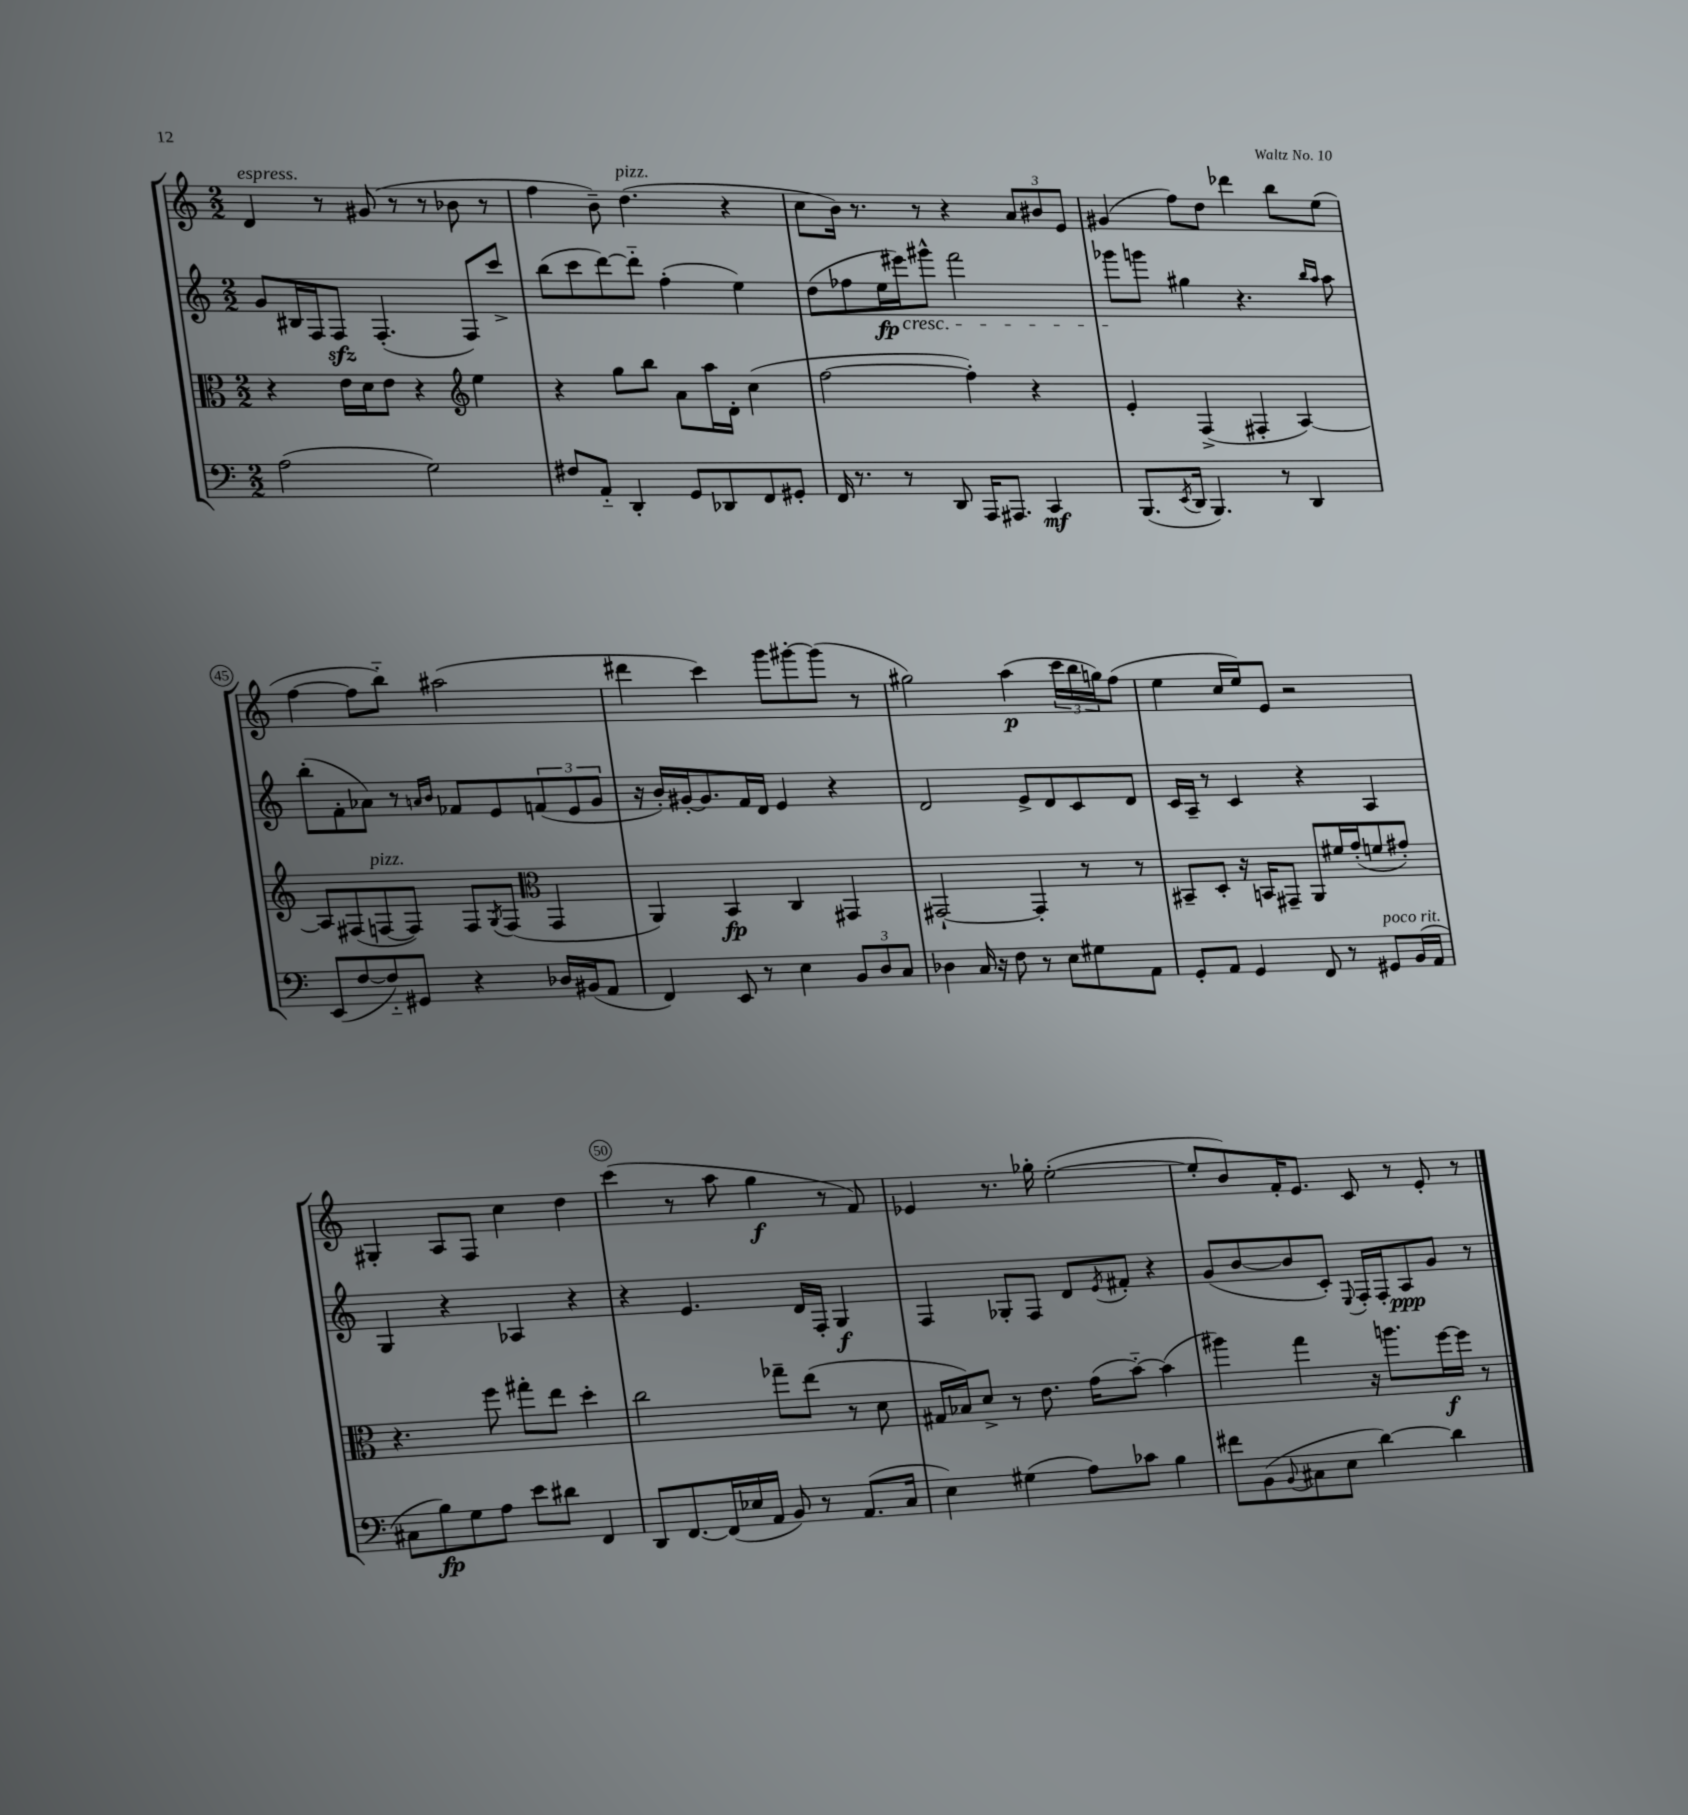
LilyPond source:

<<
\new StaffGroup <<
\new Staff = "s0" {
    \clef treble \key c \major \numericTimeSignature \time 2/2
    d'4^\markup { \italic "espress." } r8 gis'8( r8 r8 bes'8 r8 |
    f''4 b'8--) d''4.^\markup { \italic "pizz." }( r4 |
    c''8 b'16) r8. r8 r4 \tuplet 3/2 { a'8 bis'8 e'8 } |
    gis'4( f''8) d''8 des'''4 b''8 e''8( |
    f''4~ f''8 b''8-_) ais''2( |
    dis'''4 c'''4) g'''8 gis'''8~-. gis'''8( r8 |
    gis''2) a''4\p( \tuplet 3/2 { c'''16 b''16 g''16) } f''8( |
    e''4 c''16 e''16) e'8 r2 |
    gis4-. a8 f8 c''4 d''4 |
    c'''4( r8 a''8 g''4\f r8 f'8) |
    ees'4 r8. ges''16-. e''2~-.( |
    e''8-. b'8) f'16-. e'8. c'8 r8 e'8-. r8 \bar "|." |
}
\new Staff = "s1" {
    \clef treble \key c \major \numericTimeSignature \time 2/2
    g'8 bis16 f16 f8\sfz f4.-.( f8) c'''8-> |
    b''8( c'''8 d'''8~) d'''8-_ f''4-.( e''4) |
    d''8( fes''8 e''16\fp eis'''16\cresc) gis'''8-^ f'''2 |
    ges'''8\! g'''8 gis''4 r4. \grace { b''16 a''16 } a''8 |
    b''8-.( f'8-. aes'8) r8 \grace { a'16 b'16 } fes'8 e'8 \tuplet 3/2 { f'8( e'8 g'8 } |
    r16 b'16-.) gis'16~-. gis'8. f'16 d'16 e'4 r4 |
    d'2 e'8-> d'8 c'8 d'8 |
    c'16 a16-- r8 c'4 r4 a4 |
    g4 r4 aes4 r4 |
    r4 e'4. d'16 f16-. g4\f |
    f4 ges8-. f8 d'8 \acciaccatura { e'8 } fis'8-. r4 |
    g'8( b'8~ b'8 c'8-.) \appoggiatura { e8 } f16-. f16-. a8\ppp g'8 r8 \bar "|." |
}
\new Staff = "s2" {
    \clef alto \key c \major \numericTimeSignature \time 2/2
    r4 e'16 d'16 e'8 r4 \clef treble e''4 |
    r4 g''8 b''8 a'8 a''16 d'16-. c''4( |
    f''2~ f''4-.) r4 |
    e'4-. f4->( fis4-. a4~) |
    a8 fis8( f8~^\markup { \italic "pizz." } f8) f8 \acciaccatura { g8 } f8( \clef alto g,4 |
    a,4) b,4\fp c4 gis,4 |
    gis,2~-! gis,4-. r8 r8 |
    bis,8-- d8-. r16 b,16 gis,8-- a,8 fis'16 g'16-.( f'8 gis'8-.) |
    r4. f''8 gis''8-. e''8 d''4-. |
    c''2 ges''8-- e''8( r8 d'8 |
    gis16 bes16) d'8-> r8 e'8. g'16( b'8~-_) b'4( |
    ais''4) g''4 r16 a''8. f''16~\f f''16 r8 \bar "|." |
}
\new Staff = "s3" {
    \clef bass \key c \major \numericTimeSignature \time 2/2
    a2( g2) |
    fis8 a,8-_ d,4-. g,8 des,8 f,8 gis,8-. |
    f,16 r8. r8 d,8 a,,16 ais,,8. c,4\mf |
    b,,8.( \acciaccatura { e,8 } d,16 b,,4.) r8 d,4 |
    e,8( f8~ f8-_) gis,8 r4 des16 bis,16( a,8 |
    f,4) e,8 r8 e4 \tuplet 3/2 { b,8 d8 c8 } |
    des4 c16 r16 f8 r8 e8 gis8 a,8 |
    g,8-. a,8 g,4 f,8 r8 gis,8^\markup { \italic "poco rit." } b,16( a,16 |
    cis8 b8\fp) g8 a8 e'8 dis'8 f,4 |
    d,8 f,8.~ f,16( ees16 a,16 b,8) r8 a,8.( c16 |
    e4) gis4( a8) ces'8 b4 |
    fis'8 b,8( \appoggiatura { b,8 } cis8 e8 d'4~) d'4 \bar "|." |
}
>>
>>
\layout { \context { \Score currentBarNumber = #41 \override BarNumber.break-visibility = ##(#f #t #t) barNumberVisibility = #(every-nth-bar-number-visible 5) \override BarNumber.stencil = #(make-stencil-circler 0.1 0.3 ly:text-interface::print) } }
